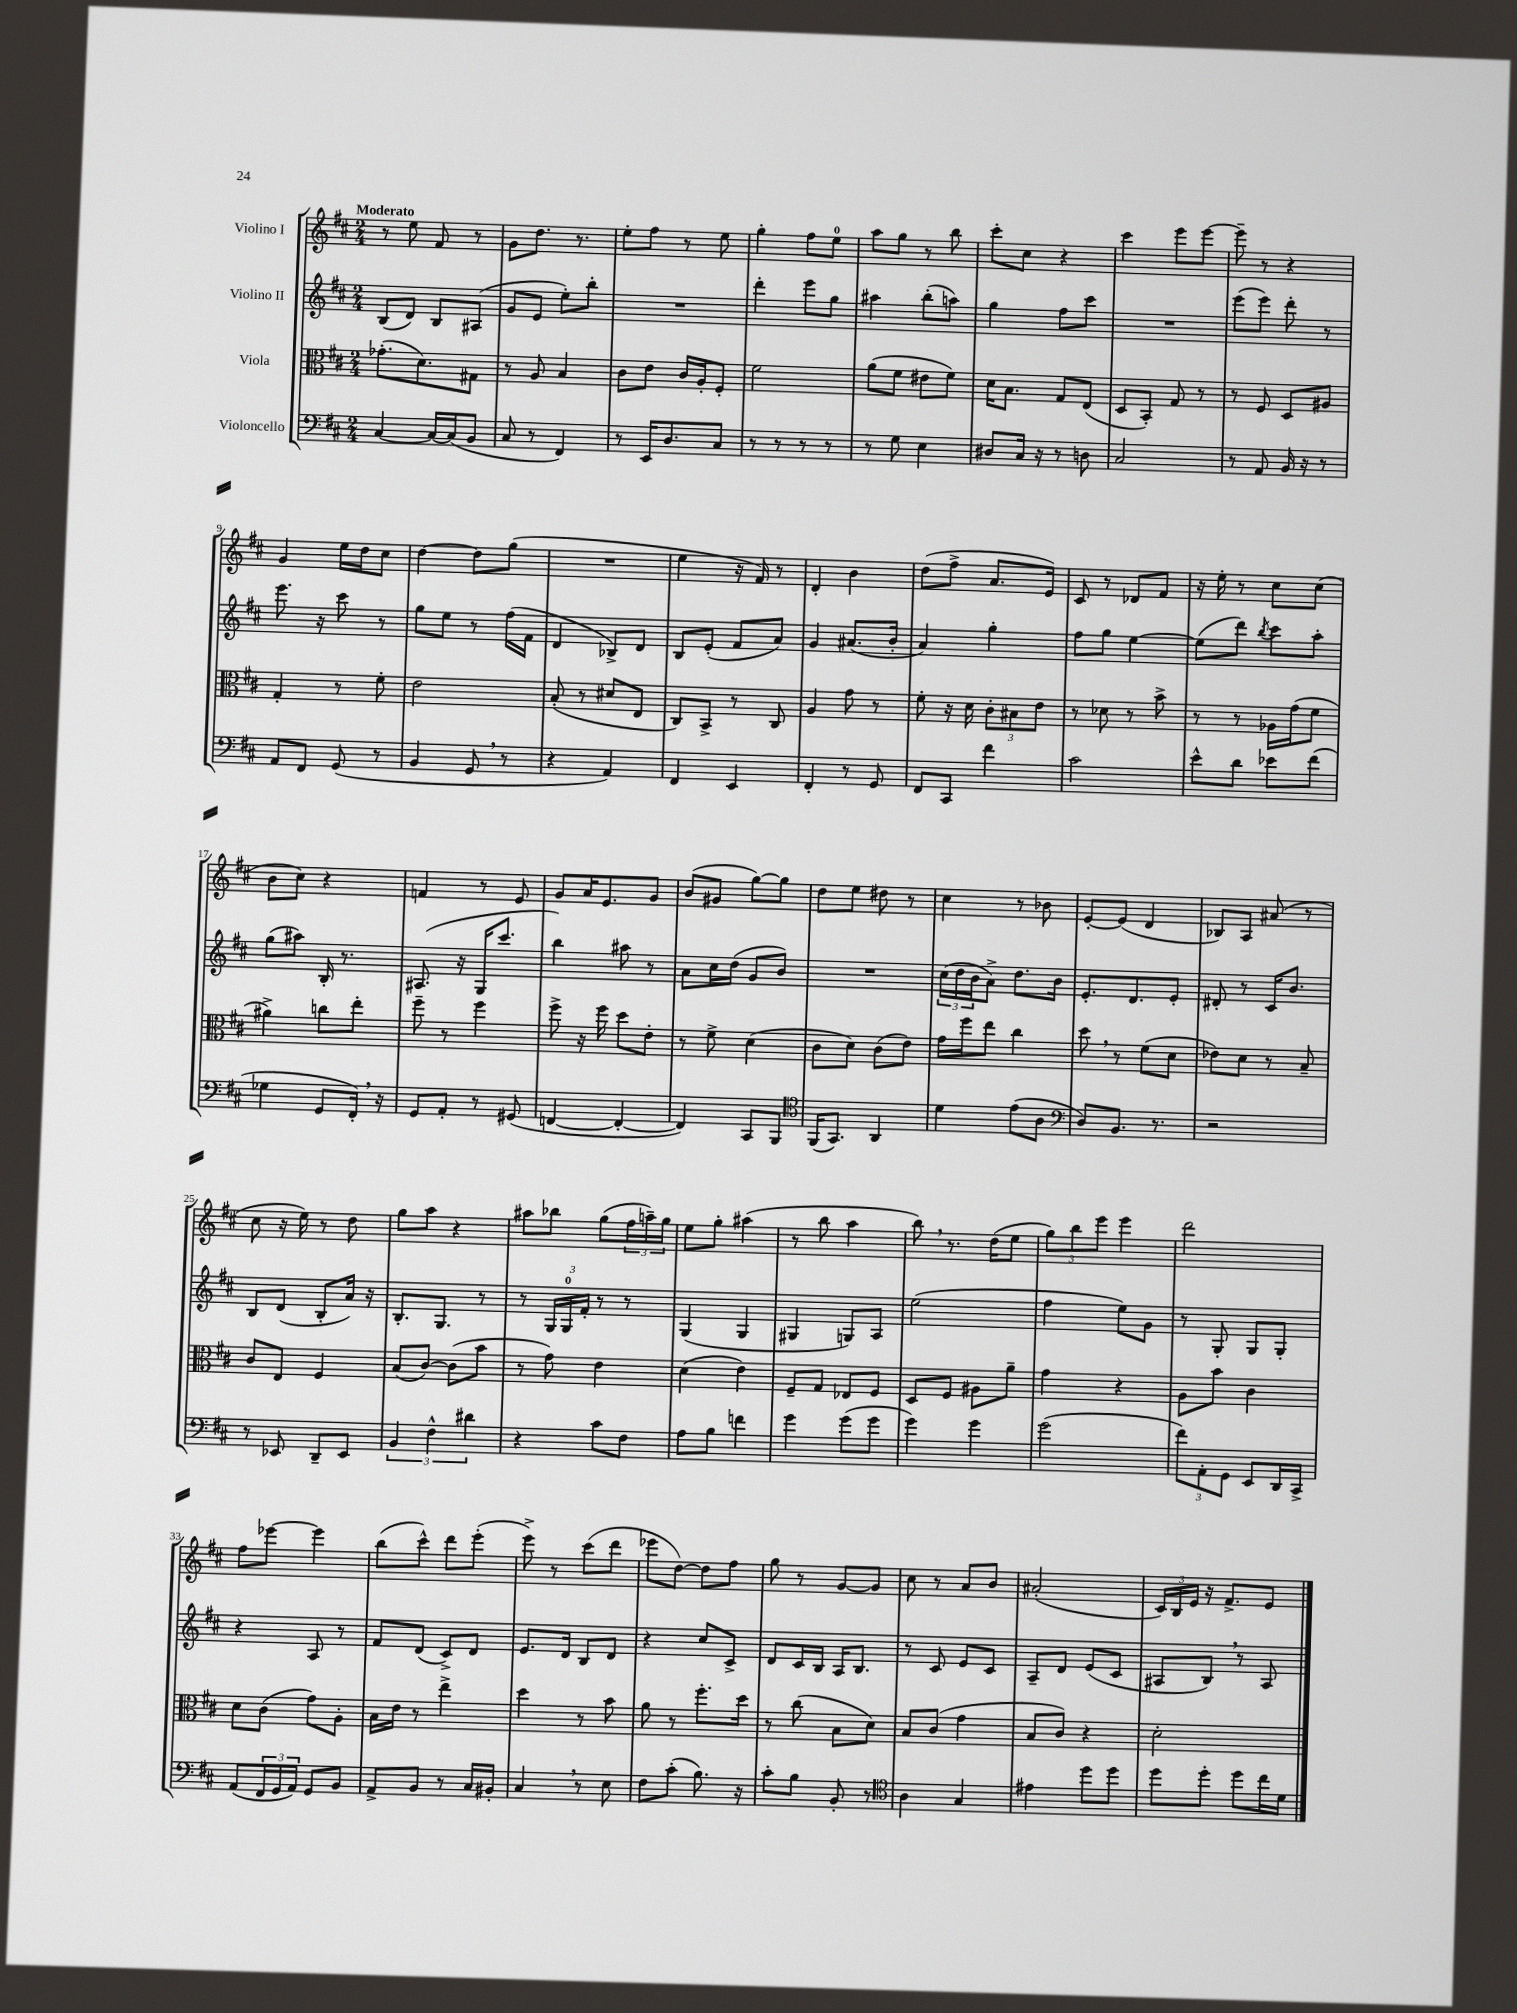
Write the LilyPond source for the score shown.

<<
\new StaffGroup <<
\new Staff = "s0" \with { instrumentName = "Violino I" } {
    \clef treble \key d \major \numericTimeSignature \time 2/4 \tempo "Moderato"
    r8 e''8 fis'8 r8 |
    g'8 d''8. r8. |
    e''8-. fis''8 r8 e''8 |
    g''4-. fis''8 e''8-0 |
    a''8 g''8 r8 b''8 |
    cis'''8-. cis''8 r4 |
    cis'''4 e'''8 e'''8~ |
    e'''8-- r8 r4 |
    g'4 e''16 d''16 cis''8 |
    d''4~ d''8 g''8( |
    R2 |
    e''4 r16 fis'16) r8 |
    d'4-. b'4 |
    d''8( fis''8-> a'8. e'16) |
    cis'8 r8 des'8 fis'8 |
    r16 e''16-. r8 cis''8 cis''8( |
    b'8 cis''8) r4 |
    f'4 r8 e'8 |
    g'8 a'16 e'8. g'8 |
    b'8( gis'8 g''8~) g''8 |
    d''8 e''8 dis''8 r8 |
    cis''4 r8 bes'8 |
    e'8~-. e'8( d'4 |
    bes8) a8 ais'8( r8 |
    cis''8 r16 e''16) r8 d''8 |
    g''8 a''8 r4 |
    ais''8 bes''8 g''8( \tuplet 3/2 { fis''16 a''16--) g''16 } |
    e''8 g''8-. ais''4( |
    r8 b''8 a''4 |
    b''8) \breathe r8. d''16( e''8 |
    \tuplet 3/2 { g''8) b''8 e'''8 } e'''4 |
    d'''2 |
    fis''8 ees'''8~ ees'''4 |
    b''8( cis'''8-^) d'''8 e'''8-.( |
    e'''8->) r8 cis'''8( d'''8 |
    ees'''8 d''8~) d''8 fis''8 |
    g''8 r8 g'8~ g'8 |
    cis''8 r8 a'8 b'8 |
    ais'2-.( |
    \tuplet 3/2 { cis'16) b16 e'16 } r16 fis'8.-> e'8 \bar "|." |
}
\new Staff = "s1" \with { instrumentName = "Violino II" } {
    \clef treble \key d \major \numericTimeSignature \time 2/4
    b8( d'8) b8 ais8( |
    g'8 e'8 e''8-.) b''8-. |
    R2 |
    d'''4-. e'''8 g''8 |
    ais''4 b''8-.( a''8) |
    g''4 fis''8 cis'''8 |
    R2 |
    e'''8( e'''8) d'''8-. r8 |
    e'''8. r16 cis'''8 r8 |
    g''8 e''8 r8 fis''16( fis'16 |
    d'4 bes8->) d'8 |
    b8 e'8-.( fis'8 a'8) |
    g'4 ais'8.( b'16-. |
    a'4) g''4-. |
    fis''8 g''8 e''4~ |
    e''8( d'''8) \acciaccatura { b''8 } cis'''8 a''8-. |
    g''8( ais''8) b16-. r8. |
    ais8.( r16 g16 cis'''8. |
    b''4) ais''8 r8 |
    a'8 cis''16 d''16( g'8 b'8) |
    R2 |
    \tuplet 3/2 { cis''16( d''16 b'16 } a'8->) d''8. b'16 |
    e'8.-. d'8. e'8-. |
    dis'8-. r8 cis'16 b'8. |
    b8 d'8( b8-. a'16) r16 |
    b8.-. g8. r8 |
    r8 \tuplet 3/2 { g16 g16-0 fis'16-. } r8 r8 |
    g4( g4 |
    gis4 g8) a8 |
    e''2( |
    fis''4 e''8) g'8 |
    r8 g8-. g8 g8-. |
    r4 a8 r8 |
    fis'8 d'8( cis'8->) d'8 |
    e'8. d'16 b8 d'8 |
    r4 cis''8 cis'8-> |
    d'8 cis'16 b16 a16 b8. |
    r8 cis'8 e'8 cis'8 |
    a8-- d'8 e'8( cis'8 |
    ais8 b8) \breathe r8 ais8 \bar "|." |
}
\new Staff = "s2" \with { instrumentName = "Viola" } {
    \clef alto \key d \major \numericTimeSignature \time 2/4
    ges'8.-.( d'8.) gis8 |
    r8 a8 b4 |
    cis'8 e'8 cis'16 a16-. fis8-. |
    fis'2 |
    a'8( fis'8 eis'8 fis'8) |
    d'16 b8. g8 e8( |
    d8 b,8-.) g8 r8 |
    r8 fis8 d8 ais8 |
    g4-. r8 fis'8-. |
    e'2 |
    b8-.( r8 dis'8 e8 |
    cis8) b,8-> r8 cis8 |
    a4 g'8 r8 |
    fis'8-. r16 d'16 \tuplet 3/2 { cis'8-. bis8 e'8 } |
    r8 des'8 r8 b'8-> |
    r8 r8 aes16 g'16( fis'8 |
    ais'4->) c''8 e''8-. |
    fis''8-- r8 fis''4 |
    fis''8-> r16 fis''16 d''8 e'8-. |
    r8 fis'8-> d'4( |
    cis'8 d'8) cis'8( e'8) |
    g'16 fis''16 e''8 cis''4 |
    d''8 \breathe r8 fis'8( d'8 |
    ees'8) d'8 r8 b8-- |
    cis'8 e8 fis4 |
    b8( cis'8~) cis'8( b'8 |
    r8 g'8) e'4 |
    d'4( e'4) |
    fis8-- g8 ees8 fis8 |
    d8 fis8 ais8 a'8-- |
    g'4 r4 |
    a8 b'8 cis'4 |
    d'8 cis'8( g'8) a8-. |
    b16 e'16 r8 e''4-> |
    d''4 r8 b'8 |
    a'8 r8 fis''8.-. d''16 |
    r8 cis''8( b8 d'8) |
    b8 cis'8( g'4 |
    b8 cis'8) r4 |
    d'2-. \bar "|." |
}
\new Staff = "s3" \with { instrumentName = "Violoncello" } {
    \clef bass \key d \major \numericTimeSignature \time 2/4
    cis4~ cis16~ cis16( b,8 |
    cis8 r8 fis,4) |
    r8 e,16 d8. cis8 |
    r8 r8 r8 r8 |
    r8 g8 e4 |
    dis8 cis16 r16 r8 d8 |
    cis2 |
    r8 a,8 b,16 r16 r8 |
    a,8 fis,8 g,8( r8 |
    b,4 g,8 \breathe r8 |
    r4 a,4) |
    fis,4 e,4 |
    fis,4-. r8 g,8 |
    fis,8 cis,8 fis'4 |
    cis'2 |
    e'8-^ d'8 ees'8 fis'8( |
    ges4 g,8 fis,16-.) \breathe r16 |
    g,8 a,8-. r8 gis,8( |
    f,4~ f,4~-. |
    f,4) cis,8 b,,8 |
    \clef tenor fis,16( g,8.) a,4 |
    d'4 e'8( a8 |
    \clef bass d8) b,8. r8. |
    r2 |
    r8 ees,8 d,8-- ees,8 |
    \tuplet 3/2 { b,4 fis4-^ dis'4 } |
    r4 cis'8 fis8 |
    a8 b8 f'4 |
    g'4 g'8( g'8 |
    g'4) g'4 |
    g'2( |
    \tuplet 3/2 { fis'8) a,8-. g,8 } e,8 d,16 cis,16-> |
    a,8( \tuplet 3/2 { fis,16 g,16 a,16) } g,8 b,8 |
    a,8-> b,8 r8 cis16 bis,16-. |
    cis4 \breathe r8 e8 |
    fis8 cis'8-.( b8.) r16 |
    cis'8-. b8 b,8-. r8 |
    \clef tenor a4 g4 |
    eis'4 d''8 d''8 |
    d''8 d''8-. d''8 cis''16 d'16 \bar "|." |
}
>>
>>
